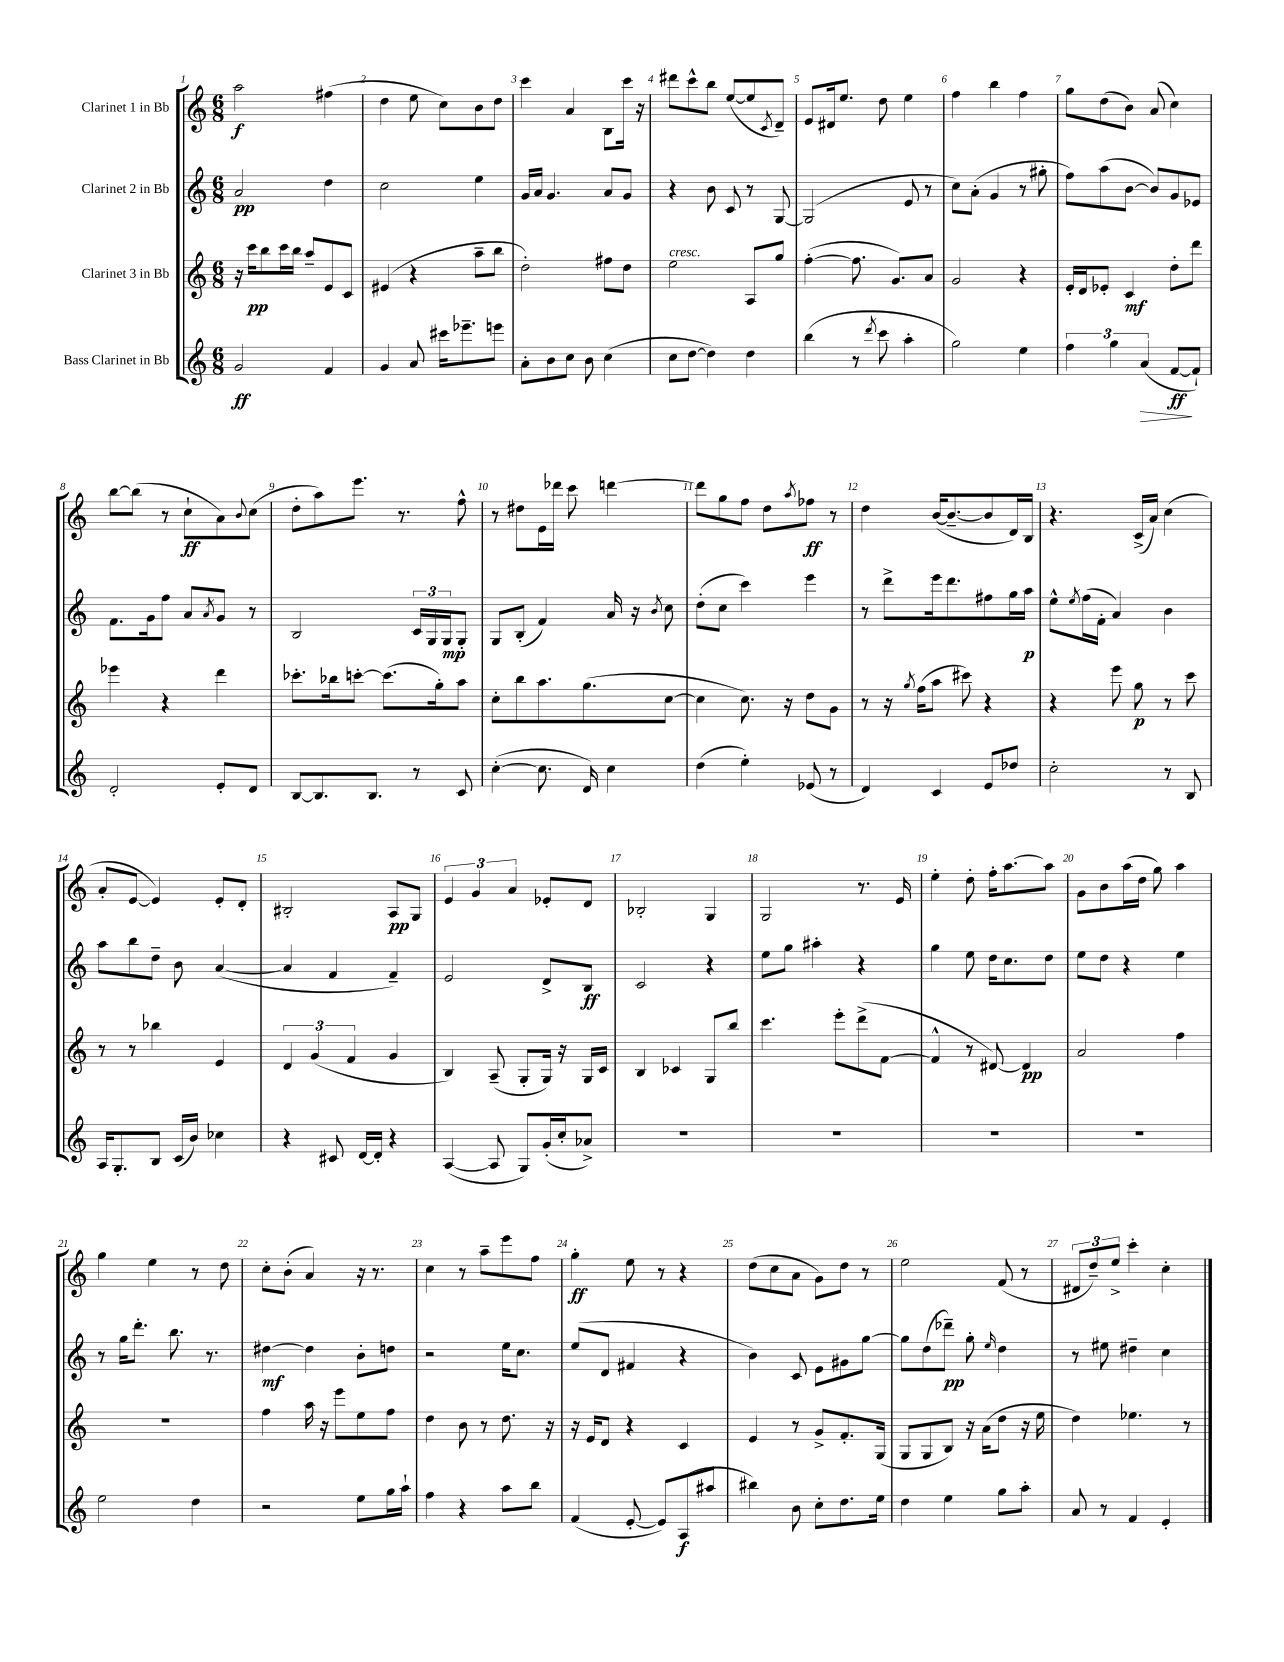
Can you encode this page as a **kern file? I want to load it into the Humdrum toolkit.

**kern	**dynam	**kern	**dynam	**kern	**dynam	**kern	**dynam
*part4	*part4	*part3	*part3	*part2	*part2	*part1	*part1
*staff4	*staff4	*staff3	*staff3	*staff2	*staff2	*staff1	*staff1
*I"Bass Clarinet in Bb	*	*I"Clarinet 3 in Bb	*	*I"Clarinet 2 in Bb	*	*I"Clarinet 1 in Bb	*
*clefG2	*	*clefG2	*	*clefG2	*	*clefG2	*
*k[]	*	*k[]	*	*k[]	*	*k[]	*
*M6/8	*	*M6/8	*	*M6/8	*	*M6/8	*
=1	=1	=1	=1	=1	=1	=1	=1
2g/	ff	16r	.	2a/	pp	2aa\	f
.	.	16ccc\KL	pp	.	.	.	.
.	.	8bb\	.	.	.	.	.
.	.	16ccc\L	.	.	.	.	.
.	.	16bb\JJ	.	.	.	.	.
.	.	8aa~/L	.	.	.	.	.
4f/	.	8e/	.	4dd\	.	(4ff#X\	.
.	.	8c/J	.	.	.	.	.
=2	=2	=2	=2	=2	=2	=2	=2
4g/	.	(4e#X/	.	2cc\	.	4dd\	.
8a/	.	4r	.	.	.	8ee\	.
16ccc#X\KL	.	.	.	.	.	8cc\L)	.
8.eee-X~\	.	.	.	.	.	.	.
.	.	8aa~\L	.	4ee\	.	8b\	.
8eeen\J	.	8bb\J	.	.	.	8dd\J	.
=3	=3	=3	=3	=3	=3	=3	=3
8a'\L	.	2dd'\)	.	16g/LL	.	4ccc\	.
.	.	.	.	16a/JJ	.	.	.
8b\	.	.	.	4.g/	.	.	.
8cc\J	.	.	.	.	.	4a/	.
8b\	.	.	.	.	.	.	.
(4cc\	.	8ff#X\L	.	8a/L	.	8B\L	.
.	.	8dd\J	.	8g/J	.	16ccc\Jk	.
.	.	.	.	.	.	16r	.
=4	=4	=4	=4	=4	=4	=4	=4
!	!	!LO:TX:a:i:t=cresc.	!	!	!	!	!
8cc\L	.	2ee\	.	4r	.	8ddd#X\L	.
[8dd\J	.	.	.	.	.	8ccc^^\	.
4dd\])	.	.	.	8b\	.	8bb\J	.
.	.	.	.	8c/	.	([8ee/L	.
4dd\	.	8A/L	.	8r	.	8ee/]	.
.	.	.	.	.	.	8qc/	.
.	.	8gg/J	.	[8G/	.	8d~/J)	.
=5	=5	=5	=5	=5	=5	=5	=5
(4bb\	.	([4ff'\	.	(2G/]	.	8e/L	.
.	.	.	.	.	.	16d#X/k	.
.	.	.	.	.	.	8.ee/J	.
8r	.	8.ff\]	.	.	.	.	.
8qddd/	.	.	.	.	.	.	.
8ccc\	.	.	.	.	.	8dd\	.
.	.	8.g/L)	.	.	.	.	.
4aa'\	.	.	.	8e/	.	4ee\	.
.	.	8a/J	.	8r	.	.	.
=6	=6	=6	=6	=6	=6	=6	=6
2gg\)	.	2g/	.	8cc\L)	.	4ff\	.
.	.	.	.	(8a'\J	.	.	.
.	.	.	.	4g/	.	4bb\	.
4ee\	.	4r	.	8r	.	4ff\	.
.	.	.	.	8gg#X'\	.	.	.
=7	=7	=7	=7	=7	=7	=7	=7
6ff\	.	16e'/LL	.	8ff\L)	.	8gg\L	.
.	.	16d/J	.	.	.	.	.
.	.	8e-X'/J	.	(8aa\	.	(8dd\	.
6gg\	.	.	.	.	.	.	.
.	.	4c/	mf	[8b\J	.	8b\J)	.
!	!LO:HP:b	!	!	!	!	!	!
(6a/	>	.	.	.	.	.	.
.	.	.	.	8b/L])	.	(8a/	.
[8f/L	ff	8dd'\L	.	8g/	.	4cc\)	.
8f`/J])	]	8ddd\J	.	8e-X/J	.	.	.
!!LO:LB:g=z
=8	=8	=8	=8	=8	=8	=8	=8
2d'/	.	4eee-X\	.	8.f\L	.	[8bb\L	.
.	.	.	.	.	.	(8bb\J]	.
.	.	.	.	16g\k	.	.	.
.	.	4r	.	8ff\J	.	8r	.
.	.	.	.	8a/L	.	8cc`\L	ff
.	.	.	.	8qa/	.	.	.
8e'/L	.	4ddd\	.	8g/J	.	8a\)	.
.	.	.	.	.	.	8qqb/	.
8d/J	.	.	.	8r	.	(8cc\J	.
=9	=9	=9	=9	=9	=9	=9	=9
[8B/L	.	8.ccc-X'\L	.	2B/	.	8dd'\L	.
8.B/]	.	.	.	.	.	8aa\)	.
.	.	16bb-X\k	.	.	.	.	.
.	.	[8cccn'\J	.	.	.	8.eee\J	.
8.B/J	.	.	.	.	.	.	.
.	.	(8.ccc\L]	.	.	.	.	.
.	.	.	.	.	.	8.r	.
8r	.	.	.	24c/LL	.	.	.
.	.	.	.	24G/	.	.	.
.	.	16gg'\k)	.	.	.	.	.
.	.	.	.	24G/J	mp	.	.
8c/	.	8aa\J	.	8G'/J	.	8ff^^\	.
=10	=10	=10	=10	=10	=10	=10	=10
([4cc'\	.	8cc'\L	.	8G/L	.	8r	.
.	.	8bb\	.	(8B'/J	.	8dd#X\L	.
8.cc\]	.	8.aa\	.	4f/)	.	16e\L	.
.	.	.	.	.	.	16ddd-X\JJ	.
.	.	.	.	.	.	8ccc\	.
16d/)	.	(8.gg\	.	.	.	.	.
4cc\	.	.	.	16a/	.	[4dddn\	.
.	.	.	.	16r	.	.	.
.	.	.	.	8qb/	.	.	.
.	.	[8cc\J	.	8cc\	.	.	.
=11	=11	=11	=11	=11	=11	=11	=11
(4dd\	.	4cc\]	.	(8dd'\L	.	8ddd\L]	.
.	.	.	.	8cc\J	.	8gg\	.
4ee'\)	.	8.cc\)	.	4ccc\)	.	8ff\J	.
.	.	.	.	.	.	8dd\L	.
.	.	16r	.	.	.	.	.
.	.	.	.	.	.	8qaa/	.
(8e-X/	.	8dd\L	.	4eee\	.	8ff-X\J	ff
8r	.	8g\J	.	.	.	8r	.
=12	=12	=12	=12	=12	=12	=12	=12
4d/)	.	8r	.	8r	.	4dd\	.
.	.	16r	.	8ddd^\L	.	.	.
.	.	8qgg/	.	.	.	.	.
.	.	(16ff\KL	.	.	.	.	.
4c/	.	8aa\J	.	16eee\k	.	([16b/KL	.
.	.	.	.	8.ddd\	.	8.b~/_	.
.	.	8ccc#X\)	.	.	.	.	.
8e/L	.	4r	.	8ff#X\	.	8b/]	.
8dd-X/J	.	.	.	16gg\L	.	16d/L)	.
.	.	.	.	16aa\JJ	p	16B/JJ	.
=13	=13	=13	=13	=13	=13	=13	=13
2cc'\	.	4r	.	8ee^^\L	.	4.r	.
.	.	.	.	8qee/	.	.	.
.	.	.	.	(16ff\L	.	.	.
.	.	.	.	16f'\JJ	.	.	.
.	.	8eee\	.	4a/)	.	.	.
.	.	8gg\	p	.	.	(16c^/LL	.
.	.	.	.	.	.	16a/JJ)	.
8r	.	8r	.	4b\	.	(4cc\	.
8B/	.	8ccc\	.	.	.	.	.
!!LO:LB:g=z
=14	=14	=14	=14	=14	=14	=14	=14
16A/KL	.	8r	.	8aa\L	.	8a'/L	.
8.G'/	.	.	.	.	.	.	.
.	.	8r	.	8bb\	.	[8e/J	.
8B/J	.	4bb-X\	.	8dd~\J	.	4e/])	.
(16c/LL	.	.	.	8b\	.	.	.
16b/JJ)	.	.	.	.	.	.	.
4cc-X\	.	4e/	.	([4a/	.	8e'/L	.
.	.	.	.	.	.	8d'/J	.
=15	=15	=15	=15	=15	=15	=15	=15
4r	.	6d/	.	4a/]	.	2B#X'/	.
.	.	(6g/	.	.	.	.	.
8c#X/	.	.	.	4f/	.	.	.
.	.	6f/	.	.	.	.	.
[16d/LL	.	.	.	.	.	.	.
16d'/JJ]	.	.	.	.	.	.	.
4r	.	4g/	.	4f~/)	.	8A/L	pp
.	.	.	.	.	.	8G/J	.
=16	=16	=16	=16	=16	=16	=16	=16
([4A/	.	4B/)	.	2e/	.	6e/	.
.	.	.	.	.	.	6g/	.
8A/]	.	(8A~/	.	.	.	.	.
.	.	.	.	.	.	6a/	.
8G/L)	.	8G'/L	.	.	.	.	.
(16g'/L	.	16G/Jk)	.	8d^/L	.	8e-X'/L	.
16cc'/J	.	16r	.	.	.	.	.
8a-X^/J)	.	16G/LL	.	8B/J	ff	8d/J	.
.	.	16c/JJ	.	.	.	.	.
=17	=17	=17	=17	=17	=17	=17	=17
2.r	.	4B/	.	2c/	.	2B-X'/	.
.	.	4c-X/	.	.	.	.	.
.	.	8G/L	.	4r	.	4G/	.
.	.	8bb/J	.	.	.	.	.
=18	=18	=18	=18	=18	=18	=18	=18
2.r	.	4.ccc\	.	8ee\L	.	2G/	.
.	.	.	.	8gg\J	.	.	.
.	.	.	.	4aa#X'\	.	.	.
.	.	8eee'\L	.	.	.	.	.
.	.	(8ddd^\	.	4r	.	8.r	.
.	.	[8f\J	.	.	.	.	.
.	.	.	.	.	.	16e/	.
=19	=19	=19	=19	=19	=19	=19	=19
2.r	.	4f^^/]	.	4gg\	.	4ee'\	.
.	.	8r	.	8ee\	.	8dd'\	.
.	.	[8d#X/)	.	16dd\KL	.	16ff'\KL	.
.	.	.	.	8.cc\	.	[8.aa\	.
.	.	4d#/]	pp	.	.	.	.
.	.	.	.	8dd\J	.	8aa\J]	.
=20	=20	=20	=20	=20	=20	=20	=20
2.r	.	2a/	.	8ee\L	.	8g\L	.
.	.	.	.	8dd\J	.	8b\	.
.	.	.	.	4r	.	(16aa\L	.
.	.	.	.	.	.	16dd\JJ	.
.	.	.	.	.	.	8gg\)	.
.	.	4ff\	.	4ee\	.	4aa\	.
!!LO:LB:g=z
=21	=21	=21	=21	=21	=21	=21	=21
2ee\	.	2.r	.	8r	.	4gg\	.
.	.	.	.	16gg\KL	.	.	.
.	.	.	.	8.ddd'\J	.	.	.
.	.	.	.	.	.	4ee\	.
.	.	.	.	8.bb\	.	.	.
4dd\	.	.	.	.	.	8r	.
.	.	.	.	8.r	.	.	.
.	.	.	.	.	.	8dd\	.
=22	=22	=22	=22	=22	=22	=22	=22
2r	.	4ff\	.	[4dd#X\	mf	8cc'\L	.
.	.	.	.	.	.	(8b'\J	.
.	.	16aa\	.	4dd#\]	.	4a/)	.
.	.	16r	.	.	.	.	.
.	.	8eee\L	.	.	.	.	.
8ee\L	.	8ee\	.	8b'\L	.	16r	.
.	.	.	.	.	.	8.r	.
16gg\L	.	8ff\J	.	8ddn\J	.	.	.
16aa`\JJ	.	.	.	.	.	.	.
=23	=23	=23	=23	=23	=23	=23	=23
4ff\	.	4dd\	.	2r	.	4cc\	.
4r	.	8b\	.	.	.	8r	.
.	.	8r	.	.	.	8aa~\L	.
8aa\L	.	8.dd\	.	16ee\KL	.	8eee\	.
.	.	.	.	8.cc\J	.	.	.
8bb\J	.	.	.	.	.	8ff\J	.
.	.	16r	.	.	.	.	.
=24	=24	=24	=24	=24	=24	=24	=24
(4f/	.	16r	.	(8ee/L	.	4gg'\	ff
.	.	16e/KL	.	.	.	.	.
.	.	8d/J	.	8d/J	.	.	.
[8e'/	.	4r	.	4f#X/	.	8ee\	.
8e/L])	.	.	.	.	.	8r	.
(8A/	f	4c/	.	4r	.	4r	.
8aa#X/J	.	.	.	.	.	.	.
=25	=25	=25	=25	=25	=25	=25	=25
4bb#X\)	.	4e/	.	4b\)	.	(8dd\L	.
.	.	.	.	.	.	8cc\	.
8b\	.	8r	.	8c/	.	8a\J	.
8cc'\L	.	8g^/L	.	8e\L	.	8g\L)	.
8.dd\	.	8.f'/	.	8g#X\	.	8dd\J	.
.	.	.	.	[8gg\J	.	8r	.
16ee\Jk	.	(16G/Jk	.	.	.	.	.
=26	=26	=26	=26	=26	=26	=26	=26
4dd\	.	8G/L	.	8gg\L]	.	2ee\	.
.	.	8G/	.	(8dd\	.	.	.
4ee\	.	8B/J)	.	8ddd-X~\J)	pp	.	.
.	.	16r	.	8gg'\	.	.	.
.	.	(16a\KL	.	.	.	.	.
.	.	.	.	16qqee/	.	.	.
8gg\L	.	8dd\J	.	4dd\	.	(8f/	.
8aa'\J	.	16r	.	.	.	8r	.
.	.	16ee\	.	.	.	.	.
=27	=27	=27	=27	=27	=27	=27	=27
8a/	.	4dd\)	.	8r	.	12d#X/L	.
.	.	.	.	.	.	12dd~/)	.
8r	.	.	.	8ee#X\	.	.	.
.	.	.	.	.	.	12ee^/J	.
4f/	.	4.ee-X\	.	4dd#X~\	.	4ccc'\	.
4e'/	.	.	.	4cc\	.	4cc'\	.
.	.	8r	.	.	.	.	.
==	==	==	==	==	==	==	==
*-	*-	*-	*-	*-	*-	*-	*-
